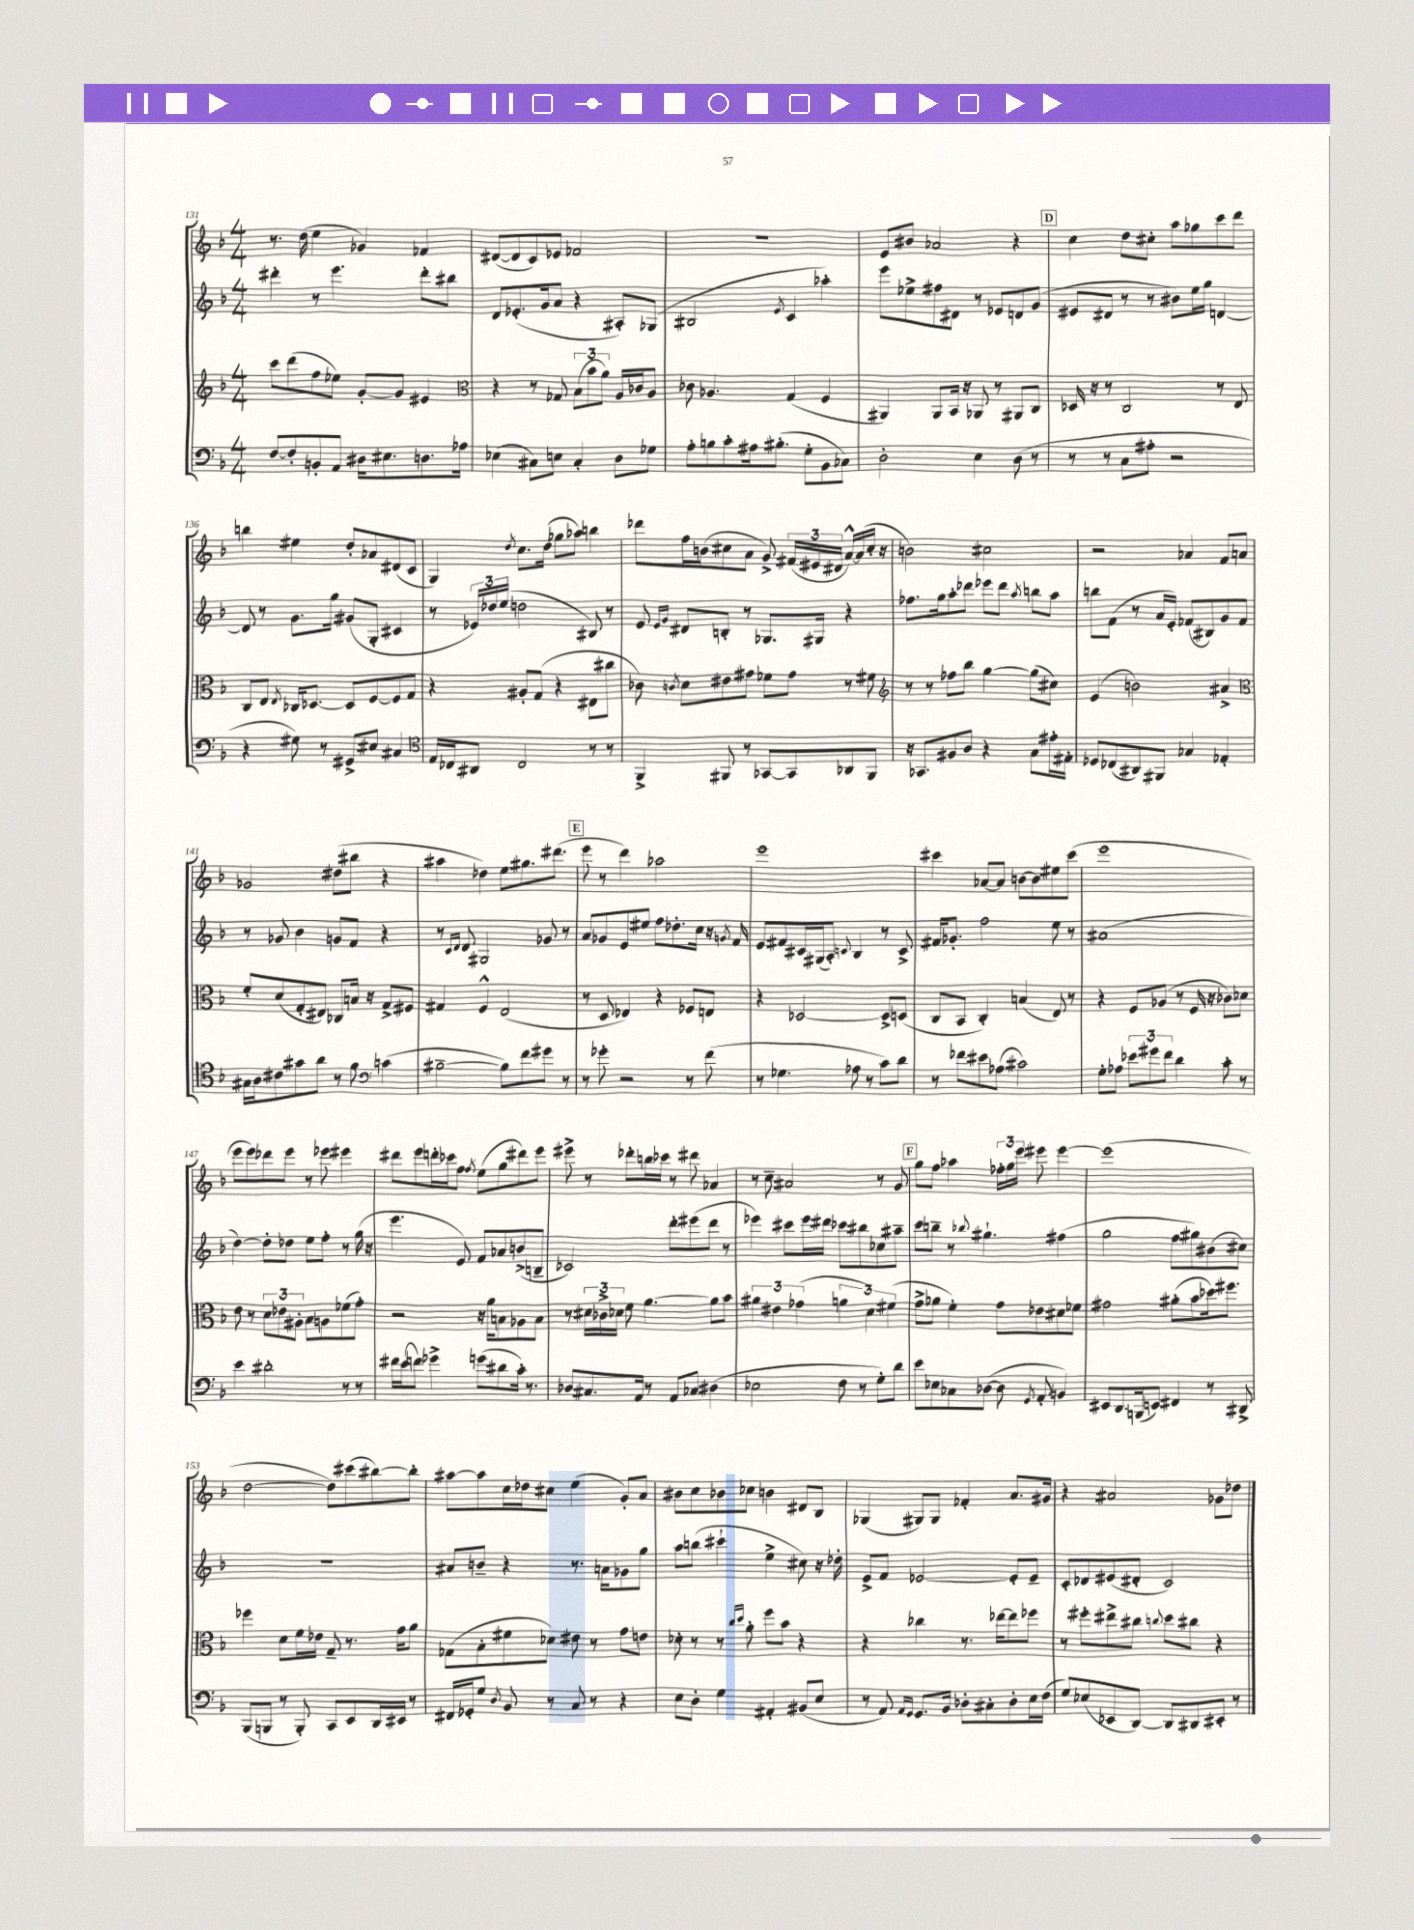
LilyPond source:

<<
\new StaffGroup <<
\new Staff = "s0" {
    \clef treble \key f \major \numericTimeSignature \time 4/4
    \autoBeamOff r8. d''16( e''4 ges'4) fes'4 |
    dis'8[~( dis'8 c'8) ees'8] fes'2 |
    r1 |
    e'8[ bis'8] aes'2 r4 |
    \mark \markup { \box "D" } c''4 d''8[ cis''8]-. a''8[ ges''8 c'''8 d'''8] |
    b''4 eis''4 d''8[-. aes'8 dis'8( c'8] |
    g4) \acciaccatura { d''8 } c''8.[ d''16]( ges''8[ aes''8]) b''4 |
    des'''8[ f''16 b'16( cis''8 a'8] g'8->) \tuplet 3/2 { fis'16[( eis'16 dis'16] } a'16[~-^) a'16( cis''16]-. r16 |
    b'2) cis''2 |
    r2 aes'4 f'8[ a'8] |
    ges'2 dis''8[( bis''8] r4 |
    ais''4 des''4) e''8[ gis''8. dis'''8.]( |
    \mark \markup { \box "E" } e'''8 r8 d'''4) aes''2 |
    e'''1 |
    cis'''4 aes'8[~ aes'8] b'8[~ b'8 eis''8 cis'''8]( |
    e'''1 |
    e'''8[ e'''8) des'''8 e'''8] r8 ees'''8 eis'''4 |
    dis'''8[ e'''8 d'''16-. ces'''16 f''8] \acciaccatura { f''8 } e''8[( g''8 dis'''8) e'''8] |
    eis'''8-> r8 des'''8[-. b''16 ces'''16] r8 dis'''8 aes'4 |
    r8 c''8-- ais'2 r8 g'8 |
    \mark \markup { \box "F" } g''8[ f''8] aes''4 \tuplet 3/2 { fes''16[-. g''16 e'''16] } eis'''8 eis'''4~ |
    eis'''1( |
    d''2~ d''8[) cis'''8( bis''8~) bis''8]-. |
    ais''8[~ ais''8 c''16 des''16 cis''8] e''4( g'8[-.) a'8] |
    bis'8[ c''8 bes'8 ces''8] b'4 dis'8[ bes8] |
    ges4( gis8[) gis8] fes'4-. a'8.[ gis'16] |
    r4 ais'2 ges'8[ des''8] \bar "|." |
}
\new Staff = "s1" {
    \clef treble \key f \major \numericTimeSignature \time 4/4
    \autoBeamOff dis'''4-. r8 e'''4. dis'''8[-. bis''8] |
    d'8[ ees'8.-.( g'16 a'8] r4 ais8[-.) ges8]( |
    bis2 \acciaccatura { e'8 } c'4 aes''4-.) |
    e'''8[ ees''8-> fis''8 dis'8] r8 ees'8[ d'8 g'8]( |
    \mark \markup { \box "D" } eis'8[ dis'8] r8 r8 bis'8[) e''16 g''16] d'4~ |
    d'8 r8 g'8.[ g''16] gis'8[( g8]-. cis'4 |
    r8 \tuplet 3/2 { ees'16[) des''16 e''16]( } d''2 bis8) r8 |
    e'8 \grace { e'16[ g'16] } dis'8[ b8]-. r8 ges8.[ gis16] r4 |
    fes''8.[ g''16 a''8-. des'''8] ees'''8[ des'''8] \acciaccatura { a''8 } b''8[ a''8] |
    b''8[ f'8]( r8 a'16[ e'16]-.) fes'8[( bis8) g'8 fes'8] |
    r8 ges'8 bes'4 g'8[ f'8] r4 |
    r8 \grace { c'16[ d'16] } d'8 gis2 ges'8 r8 |
    \mark \markup { \box "E" } a'8[ ges'8 e'8 eis''8] f''8[ des''8.-. c''16] r16 \acciaccatura { g'8 } f'16 |
    e'8[ fis'8 cis'16 gis16( a8]-.) \appoggiatura { c'8 } bes4 r8 c'8-> |
    fis'16[ ges'8.]-. f''2 e''8 r8 |
    ais'1( |
    d''4~) d''8[-. des''8] e''8[ f''8]-. r8 g''16( r16 |
    e'''4. e'8) f'8[ aes'8 b'8->( b8]-- |
    ces'2) d'''8[-. eis'''8( d'''8] r8 |
    ees'''4) cis'''8[ ees'''16 dis'''16] ces'''8[ bis''8 ces''8 ais''8]-- |
    \mark \markup { \box "F" } c'''8[ b''8]-- r8 \appoggiatura { bes''8 } gis''4.-! fis''4( |
    g''2 f''8[ gis''8) bis'8( cis''8]) |
    r1 |
    ais'8[ b'8]-- r4 r8. a'16[ ges'8 g''8] |
    a''8[ b''8]( cis'''4-! e''4-> cis''8) r16 des''16-. |
    e'8[-> f'8] ees'2~ ees'8[-. ees'8]-- |
    c'8[-. des'8 eis'8( dis'8]-. c'2) \bar "|." |
}
\new Staff = "s2" {
    \clef treble \key f \major \numericTimeSignature \time 4/4
    \autoBeamOff c'''8[ d'''8( f''8 ees''8]) g'8[~-. g'8] eis'4 |
    \clef alto r4 r8 ges8 \tuplet 3/2 { bes8[( bes'8 a'8]) } a16[ ces'16 a8] |
    ces'8 aes4. g4( f4 |
    ais,4) ais,8[ bes,16] r16 aes,8 r8 ais,8[ c8] |
    \mark \markup { \box "D" } des16 r16 r8 c2 r8 e8 |
    c8[ e8] \acciaccatura { e8 } ces16[ des8.]~ des8[ f8~ f8 g8] |
    r4 ais8[-. g8]( r4 eis8[ cis''8] |
    ces'8) \acciaccatura { c'8 } d'8[ eis'8 gis'8] fes'8[ gis'8] r8 fis'8 |
    \clef treble r8 r8 fes''8[ bes''8] g''4~ g''8[( cis''8]) |
    e'4( b'2) ais'4-> |
    \clef alto f'8[-. d'8( g8-. eis8]) ces8[ b16] r16 g8[-> fis8] |
    gis4 f4-^ e2( |
    \mark \markup { \box "E" } r8 d8 ees4) r4 fes8[ e8] |
    r4 des2~ des8[-> d8]( |
    c8[ bes,8] c4-.) b4( e8) r8 |
    r4 f8[ aes8]( r8 f16 r16 ces'8[) des'8] |
    e'8 r8 \tuplet 3/2 { d'8[ ees'8 ais8]-. } bes8[ a8 fes'8( g'8]-.) |
    r2 r16 a'16[ b8 aes8 b8] |
    r8 \tuplet 3/2 { dis'16[ ces'16-> des'16] } f'8 a'4.~ a'8[ bes'8] |
    \tuplet 3/2 { ais'4 eis'4 ges'4( } \tuplet 3/2 { a'4 d'4) fis'4( } |
    \mark \markup { \box "F" } g'8[-> aes'8] f'4-.) g'8[ ees'8 dis'8 fes'8] |
    gis'2 ais'8[-.( bes'8 des''16) fis''8.] |
    fes''4 d'8[ f'16 ees'16] g8-- r8. g'16[ a'8] |
    ges8[( bes8-. fis'8 des'8]) eis'8 r8 g'8[ e'8] |
    des'8-. r8 r8 \grace { c''16[ d''16] } a'8-. f''8[ bes'8] r4 |
    r4 ces''4 r8. ees''16[~ ees''8 fes''8] |
    r8 fis''8[-. eis''8-> cis''8] \appoggiatura { c''8 } d''8[ cis''8] r4 \bar "|." |
}
\new Staff = "s3" {
    \clef bass \key f \major \numericTimeSignature \time 4/4
    \autoBeamOff f8[~ f8-. b,8-. a,8] dis16[ eis8. d8. aes16] |
    ees4( cis8[) e8] cis4-. d8[ ges8] |
    a8[-. b8 c'8-. ais16 bis8.]-.( g8[-. bes,8 ces8]) |
    d2-. e4 d8( r8 |
    \mark \markup { \box "D" } r8 r8 c8[ ais8]-. r2 |
    r4 gis8) r8 gis,8[-> eis8] cis4 |
    \clef tenor e16[ ces16 ais,8] ces2 r8 r8 |
    f,4-> fis,8 r8 ges,8[~ ges,8 aes,8 fis,8] |
    r16 ges,8.[ fis8 a8] r4 g8[ eis'16-. eis16]-. |
    des8[ ces8( ais,8) fis,8] ges4 ees4-. |
    gis16[ a16 cis'8 gis'8 a'8] r8 f'8 \clef bass c'4( |
    bis2~-- bis8[) f'8 gis'8] r8 |
    \mark \markup { \box "E" } r8 ges'8-. r2 r8 f'8( |
    r8 ges4. aes8 r8 c'8[) d'8] |
    r8 fes'8[ eis'8 aes8]( cis'2) |
    g8[-. aes8] \tuplet 3/2 { ees'8[ gis'8 f'8] } d'4 c'8-. r8 |
    e'4 dis'2-. r8 r8 |
    fis'16[ e'16( f'8]) ges'4-> g'8[( dis'8 c'16]-.) r8. |
    des8[ cis8. a,16] r8 a,8[ ces8] dis4( |
    ees2 f8 r8 g8[-.) d'8] |
    \mark \markup { \box "F" } e'8[ ees8 ces8 des8]~( des8 \acciaccatura { g,8 } a,8-. b,4) |
    eis,8[ d,8. b,,16( e,8]) fis,4 r8 dis,8-> |
    bes,,8[( b,,8] r8 b,,8-.) c,8[ e,8 d,16 eis,16] r8 |
    fis,16[ ges,16-. g8] \acciaccatura { d8 } bes,8 r8 c8 r8 r4 |
    e8[ d8]-. g4 ais,4-. bis,8[( e8] |
    r8 a,8) \grace { a,16[ g,16] } g,8.[ bes,16] des8[-. cis8-. des8-. e16 f16]( |
    g8[) ees8( ees,8 d,8]~) d,8[ dis,8 eis,8]-. r8 \bar "|." |
}
>>
>>
\layout { \context { \Score currentBarNumber = #131 } }
